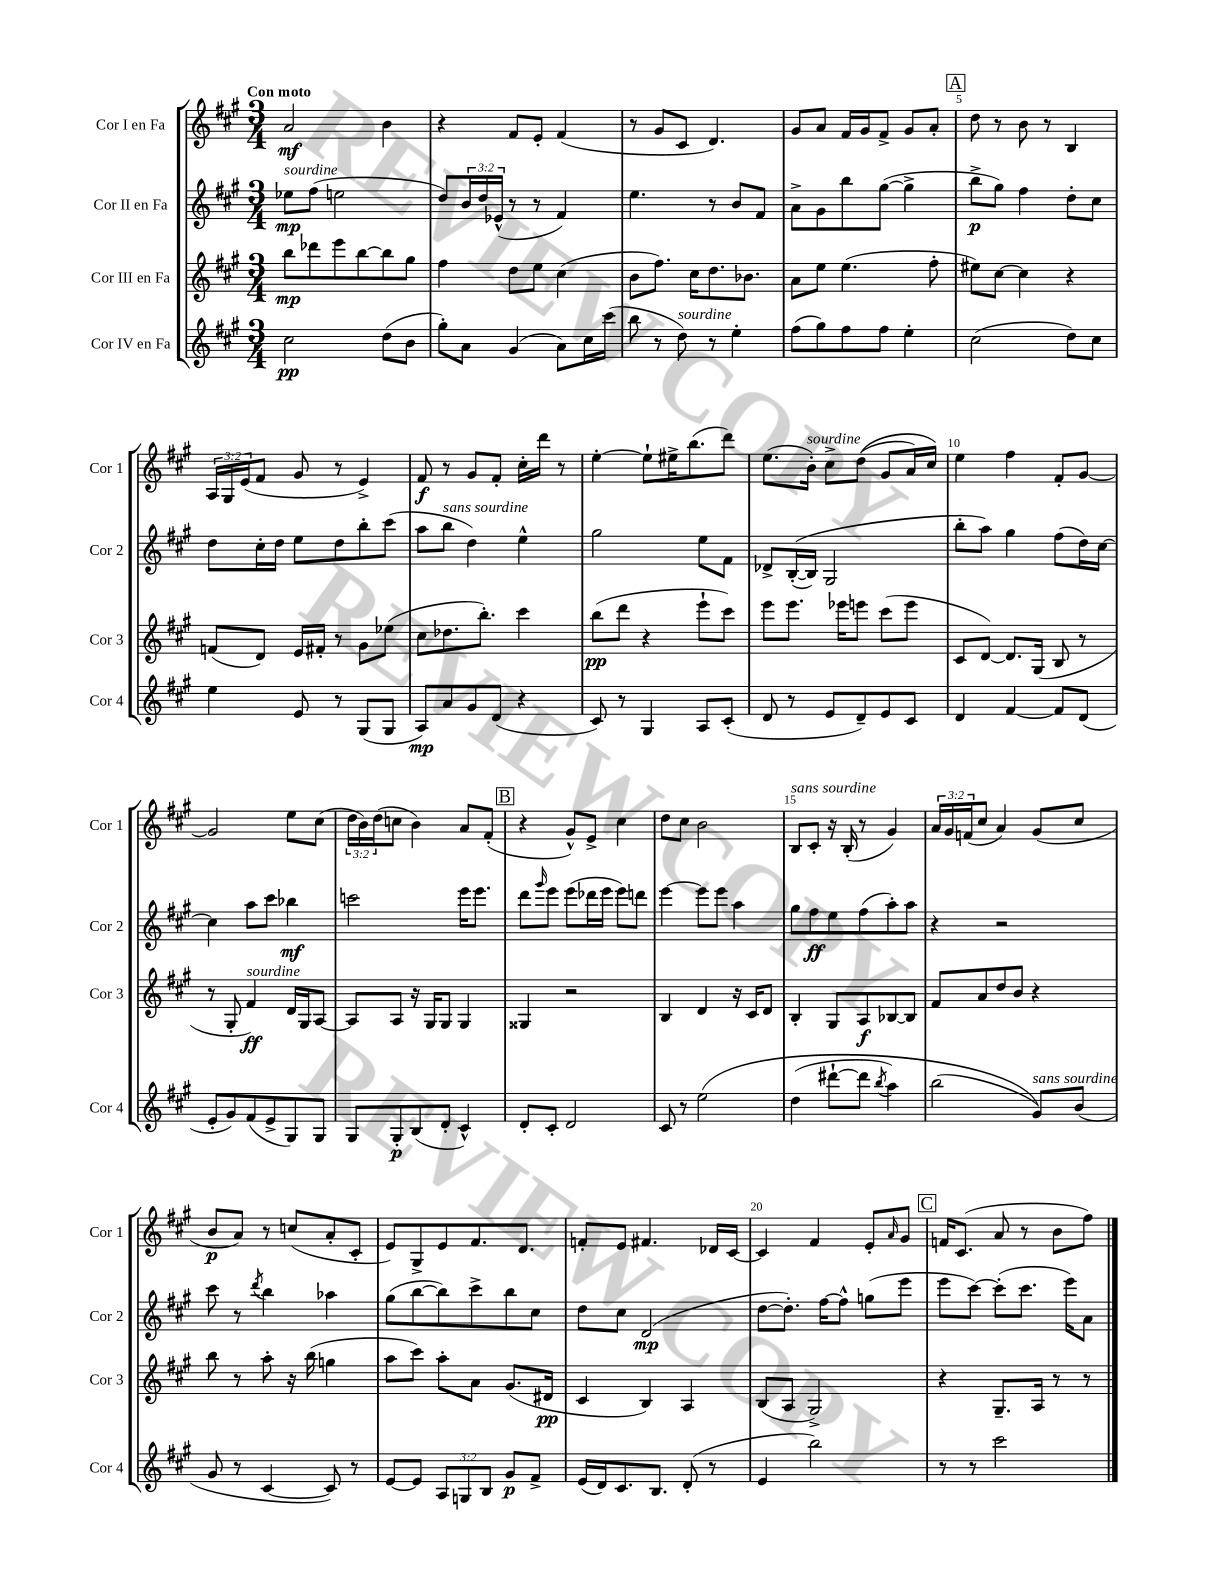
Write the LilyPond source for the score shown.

<<
\new StaffGroup <<
\new Staff = "s0" \with { instrumentName = "Cor I en Fa" shortInstrumentName = "Cor 1" } {
    \clef treble \key a \major \numericTimeSignature \time 3/4 \override Staff.TupletNumber.text = #tuplet-number::calc-fraction-text \tempo "Con moto"
    a'2\mf b'4 |
    r4 fis'8 e'8-. fis'4( |
    r8 gis'8 cis'8 d'4.) |
    gis'8 a'8 fis'16 gis'16 fis'8-> gis'8 a'8-. |
    \mark \markup { \box "A" } d''8 r8 b'8 r8 b4 |
    \tuplet 3/2 { a16 gis16 e'16( } fis'8 gis'8 r8 e'4->) |
    fis'8\f r8 gis'8 fis'8-. cis''16-. d'''16 r8 |
    e''4~-. e''8-! eis''16-> b''8.( d'''8) |
    e''8.( b'16-.^\markup { \italic "sourdine" }) cis''8-> d''8(\( gis'8 a'16) cis''16\) |
    e''4 fis''4 fis'8-. gis'8~ |
    gis'2 e''8 cis''8( |
    \tuplet 3/2 { d''16 b'16) d''16( } c''8 b'4) a'8 fis'8-.( |
    \mark \markup { \box "B" } r4 gis'8-^) e'8-> cis''4 |
    d''8 cis''8 b'2 |
    b8^\markup { \italic "sans sourdine" } cis'8-. r16 b16-.( r8 gis'4) |
    \tuplet 3/2 { a'16 gis'16 f'16( } cis''8 a'4) gis'8( cis''8 |
    b'8\p a'8) r8 c''8( a'8-. cis'8-. |
    e'8) gis8-> e'8 fis'8. d'8. |
    f'8-. e'8 fis'4. des'16 cis'16~ |
    cis'4 fis'4 e'8-. \grace { a'16 } gis'8 |
    \mark \markup { \box "C" } f'16 cis'8.( a'8 r8 b'8 fis''8) \bar "|." |
}
\new Staff = "s1" \with { instrumentName = "Cor II en Fa" shortInstrumentName = "Cor 2" } {
    \clef treble \key a \major \numericTimeSignature \time 3/4 \override Staff.TupletNumber.text = #tuplet-number::calc-fraction-text
    ees''8\mp^\markup { \italic "sourdine" } fis''8( e''2 |
    d''8) \tuplet 3/2 { b'16 d''16 ees'16-^( } r8 r8 fis'4) |
    e''4. r8 b'8 fis'8 |
    a'8-> gis'8 b''8 gis''8~( gis''4-> |
    \mark \markup { \box "A" } b''8->\p gis''8) fis''4 d''8-. cis''8 |
    d''8 cis''16-. d''16 e''8 d''8 b''8-. cis'''8( |
    a''8 b''8^\markup { \italic "sans sourdine" } d''4) e''4-^ |
    gis''2 e''8 fis'8 |
    des'8-> b16~-.(\( b16) gis2 |
    b''8-. a''8\) gis''4 fis''8( d''16) cis''16~ |
    cis''4 a''8 cis'''8 bes''4\mf |
    c'''2 e'''16 e'''8. |
    \mark \markup { \box "B" } d'''8 \grace { gis'''16 } e'''8 e'''8( des'''16 e'''16 e'''8) d'''8 |
    e'''4~ e'''8 e'''8 a''4 |
    gis''8 fis''8\ff e''8 fis''8( a''8-.) a''8 |
    r4 r2 |
    cis'''8 r8 \acciaccatura { d'''8 } b''4 aes''4 |
    gis''8( b''8~ b''8) cis'''8-> b''8 cis''8 |
    d''8 cis''8 d'2\mp( |
    d''8~ d''8.-.) fis''16~ fis''8-^ g''8( e'''8 |
    \mark \markup { \box "C" } e'''8 cis'''8~) cis'''8-.( cis'''8. e'''16) a'8 \bar "|." |
}
\new Staff = "s2" \with { instrumentName = "Cor III en Fa" shortInstrumentName = "Cor 3" } {
    \clef treble \key a \major \numericTimeSignature \time 3/4
    b''8\mp des'''8 e'''8 b''8~ b''8 gis''8 |
    fis''4 d''8 e''8 cis''4( |
    b'8 fis''8.) cis''16 d''8. bes'8. |
    a'8 e''8 e''4.( fis''8-. |
    \mark \markup { \box "A" } eis''8) cis''8~ cis''4 r4 |
    f'8( d'8) e'16 fis'16-. r8 gis'8 ees''8( |
    cis''8 des''8. b''8.-.) cis'''4 |
    b''8\pp( d'''8 r4 e'''8-! cis'''8) |
    e'''8 e'''8. ees'''16 e'''8 cis'''8( e'''8 |
    cis'8 d'8~) d'8. gis16( b8 r8 |
    r8 gis8-. fis'4\ff^\markup { \italic "sourdine" }) d'16 gis16 a8~ |
    a8 a8 r16 gis16 gis8 gis4 |
    \mark \markup { \box "B" } gisis4 r2 |
    b4 d'4 r16 cis'16 d'8 |
    b4-. gis8 a8\f bes8~ bes8 |
    fis'8 a'8 d''8 b'8 r4 |
    b''8 r8 a''8-. r16 b''16( g''4 |
    a''8 cis'''8) a''8-. a'8 gis'8.( dis'16\pp |
    cis'4 b4) a4 |
    b8( a8 gis2->) |
    \mark \markup { \box "C" } r4 gis8.-- a16 r8 r8 \bar "|." |
}
\new Staff = "s3" \with { instrumentName = "Cor IV en Fa" shortInstrumentName = "Cor 4" } {
    \clef treble \key a \major \numericTimeSignature \time 3/4 \override Staff.TupletNumber.text = #tuplet-number::calc-fraction-text
    cis''2\pp d''8( b'8 |
    gis''8-.) a'8 gis'4( a'8) cis''16 cis'''16( |
    b''8 r8 d''8^\markup { \italic "sourdine" }) r8 e''4-. |
    fis''8( gis''8) fis''8 fis''8 e''4-. |
    \mark \markup { \box "A" } cis''2( d''8) cis''8 |
    e''4 e'8 r8 gis8( gis8 |
    a8\mp) a'8 gis'8 d'8( r4 |
    cis'8) r8 gis4 a8 cis'8-.( |
    d'8 r8 e'8 d'8--) e'8 cis'8 |
    d'4 fis'4~ fis'8 d'8( |
    e'8-. gis'8) fis'8( e'8-> gis8) gis8 |
    gis8 gis8-.\p b8( d'8-. cis'4-^) |
    \mark \markup { \box "B" } d'8-. cis'8-. d'2 |
    cis'8 r8 e''2\( |
    d''4( dis'''8~-! dis'''8 \acciaccatura { b''8 } a''4) |
    b''2( gis'8^\markup { \italic "sans sourdine" })\) b'8( |
    gis'8 r8 cis'4~ cis'8) r8 |
    e'8~ e'8 \tuplet 3/2 { a8 g8 b8 } gis'8\p fis'8-> |
    e'16( d'16) cis'8. b8. d'8-.( r8 |
    e'4 b''2) |
    \mark \markup { \box "C" } r8 r8 cis'''2 \bar "|." |
}
>>
>>
\layout { \context { \Score \override BarNumber.break-visibility = ##(#f #t #t) barNumberVisibility = #(every-nth-bar-number-visible 5) } }
